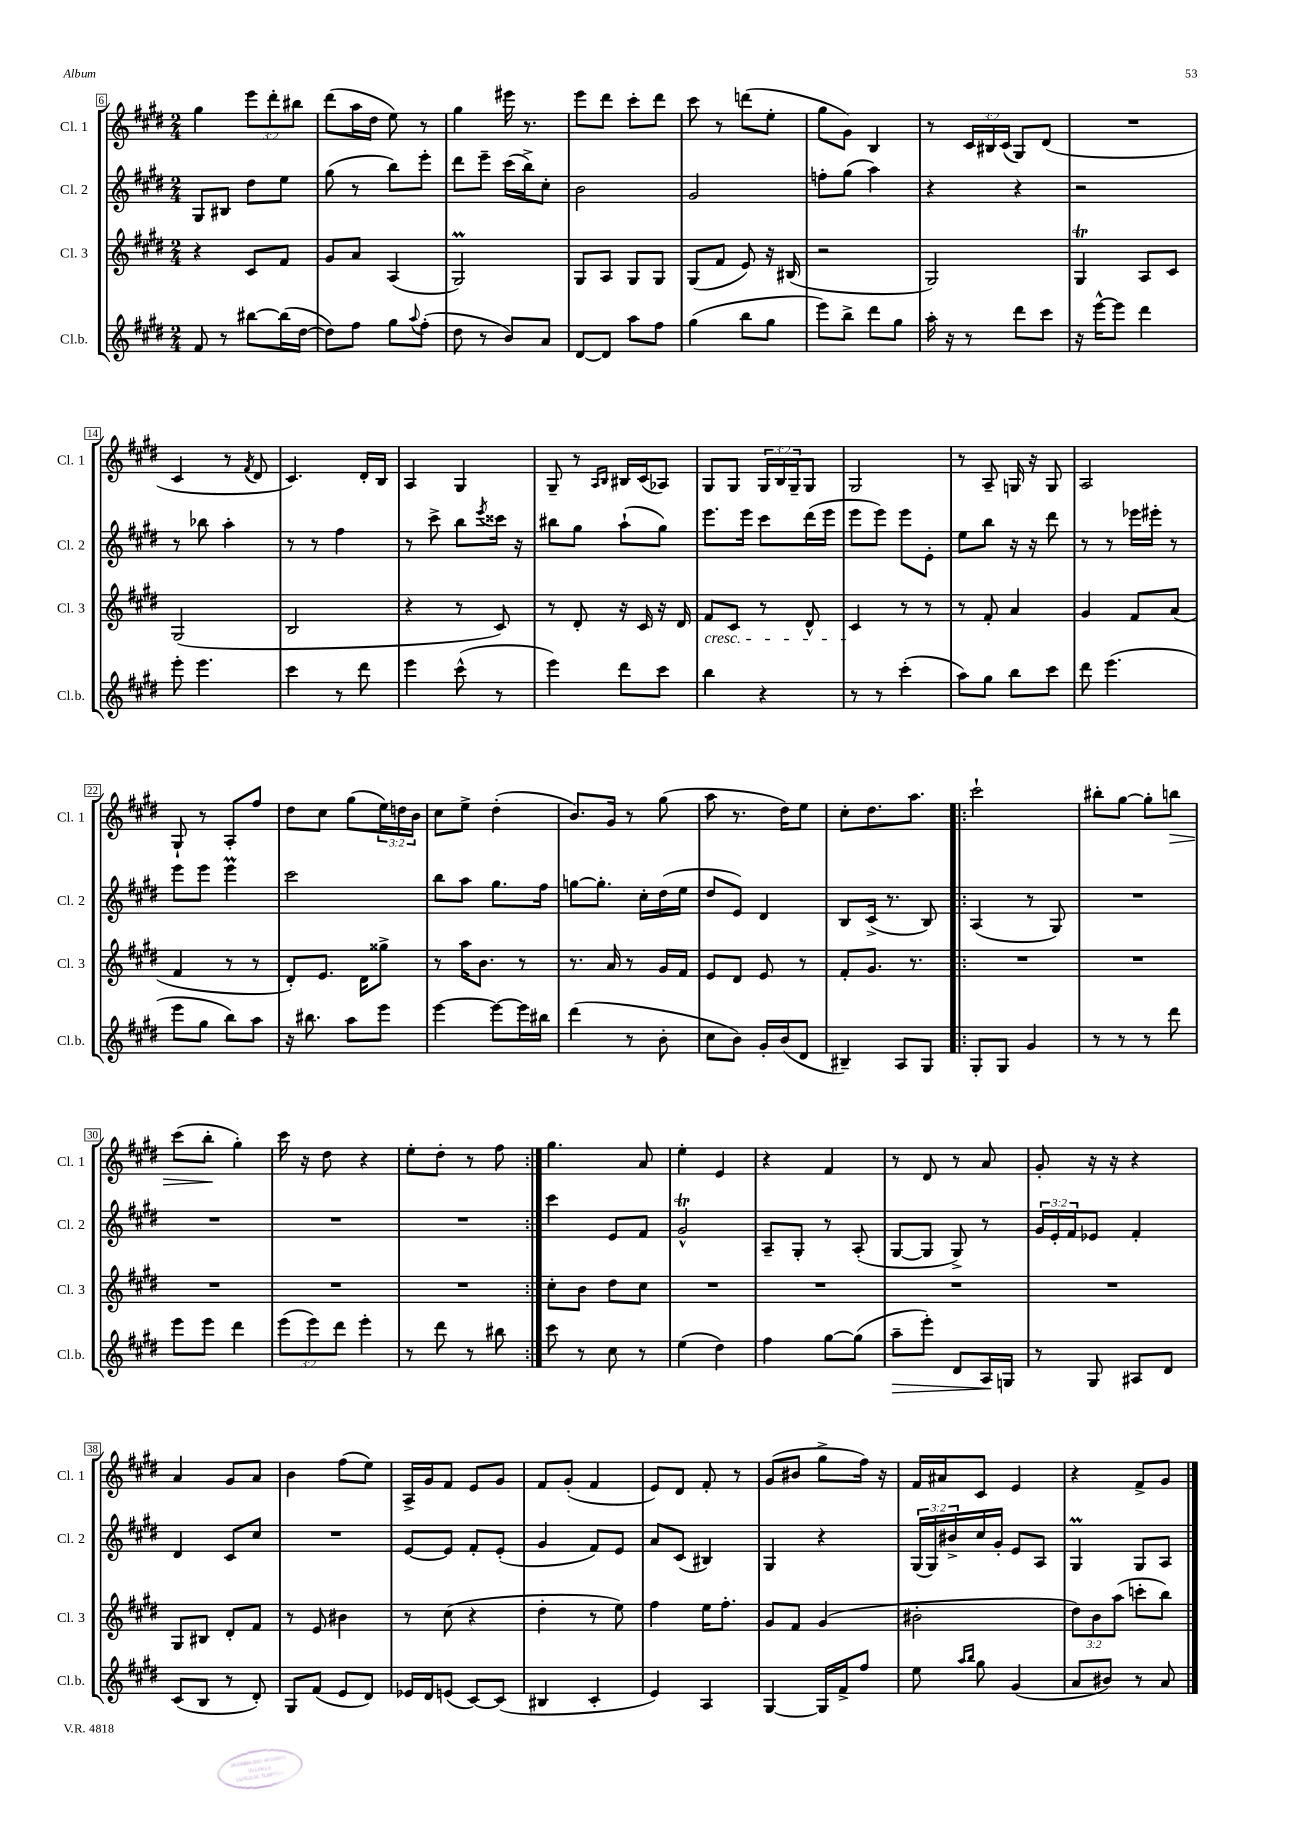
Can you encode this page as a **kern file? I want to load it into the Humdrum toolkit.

**kern	**kern	**kern	**kern
*staff4	*staff3	*staff2	*staff1
*clefG2	*clefG2	*clefG2	*clefG2
*k[f#c#g#d#]	*k[f#c#g#d#]	*k[f#c#g#d#]	*k[f#c#g#d#]
*M2/4	*M2/4	*M2/4	*M2/4
8f#/	4r	8G#/L	4gg#\
8r	.	8B#/J	.
[8bb#\L	8c#/L	8dd#\L	12eee\L
.	.	.	12ddd#'\
(16bb#\]L	8f#/J	8ee\J	.
.	.	.	12bb#\J
[16dd#\JJ	.	.	.
=	=	=	=
8dd#\]L)	8g#/L	(8gg#\	(8ddd#\L
8ff#\J	8a/J	8r	16aa\L
.	.	.	16dd#\JJ
8gg#\L	(4A/	8bb\L)	8ee\)
8qqaa/	.	.	.
(8ff#'\J	.	8eee'\J	8r
=	=	=	=
8dd#\	2G#/)	8ddd#\L	4gg#\
8r	.	8eee~\J	.
8b/L)	.	(16ccc#\LL	16eee#\
.	.	16bb^\J)	8.r
8a/J	.	8cc#'\J	.
=	=	=	=
[8d#/L	8G#/L	2b\	8eee\L
8d#/]J	8A/J	.	8ddd#\J
8aa\L	8G#/L	.	8ccc#'\L
8ff#\J	8G#/J	.	8ddd#\J
=	=	=	=
(4gg#\	(8G#/L	2g#/	8ccc#\
.	8f#/J	.	8r
8bb\L	8e/)	.	(8ddd\L
8gg#\J	16r	.	8ee'\J
.	(16B#/	.	.
=	=	=	=
8eee\L)	2r	8ff'\L	8gg#\L
8bb^\J	.	(8gg#\J	8g#\J)
8ddd#\L	.	4aa\)	4B/
8gg#\J	.	.	.
=	=	=	=
16aa'\	2G#/)	4r	8r
16r	.	.	.
8r	.	.	24c#/LL
.	.	.	24B#/
.	.	.	(24c#/JJ
8ddd#\L	.	4r	8G#/L)
8ccc#\J	.	.	(8d#/J
=	=	=	=
16r	4G#/	2r	2r
[16eee^^\LK	.	.	.
8eee\]J	.	.	.
4ddd#\	8A/L	.	.
.	8c#/J	.	.
=	=	=	=
8eee'\	(2G#/	8r	4c#/
4.eee\	.	8bb-\	.
.	.	4aa'\	8r
.	.	.	8qf#/
.	.	.	8d#/
=	=	=	=
4ccc#\	2B/	8r	4.c#/)
.	.	8r	.
8r	.	4ff#\	.
8ddd#\	.	.	16d#'/LL
.	.	.	16B/JJ
=	=	=	=
4eee\	4r	8r	4A/
.	.	8ccc#^\	.
(8ccc#^^\	8r	8bb\L	4G#/
.	.	8qeee/	.
8r	8c#/)	16ccc##\Jk	.
.	.	16r	.
=	=	=	=
4eee\)	8r	8bb#\L	8G#~/
.	8d#'/	8gg#\J	8r
.	.	.	16qqA/LL
.	.	.	16qqB/JJ
8ddd#\L	16r	(8aa`\L	16B#/LL
.	16c#/	.	(16c#/J
8ccc#\J	16r	8gg#\J)	8A-/J)
.	16d#/	.	.
=	=	=	=
4bb\	8f#/L	8.eee\L	8G#/L
.	8c#/J	.	8G#/J
.	.	16eee\Jk	.
4r	8r	8ccc#\L	24G#/LL
.	.	.	24B/
.	.	.	24G#~/J
.	8d#^^/	(16ddd#\L	8G#/J
.	.	16eee\JJ	.
=	=	=	=
8r	4c#/	8eee\L	2G#/
8r	.	8eee\J)	.
(4ccc#'\	8r	8eee\L	.
.	8r	8e'\J	.
=	=	=	=
8aa\L)	8r	8ee\L	8r
8gg#\J	8f#'/	8bb\J	8A~/
8bb\L	4a/	16r	16G/
.	.	16r	16r
8ccc#\J	.	8ddd#\	8G/
=	=	=	=
8ddd#\	4g#/	8r	2A/
(4.eee\	.	8r	.
.	8f#/L	16eee-\LL	.
.	.	16eee#'\JJ	.
.	(8a/J	8r	.
=	=	=	=
8eee\L	4f#/	8eee\L	8G#`/
8gg#\J	.	8eee\J	8r
8bb\L)	8r	4eee\	8A'/L
8aa\J	8r	.	8ff#/J
=	=	=	=
16r	8d#'/L)	2ccc#\	8dd#\L
8.bb#\	.	.	.
.	8.e/J	.	8cc#\J
8aa\L	.	.	(8gg#\L
.	16d#\LK	.	.
8eee\J	8gg##^\J	.	24ee\L)
.	.	.	24dd\
.	.	.	24b\JJ
=	=	=	=
[4eee\	8r	8bb\L	8cc#\L
.	16aa\LK	8aa\J	8ee^\J
.	8.b\J	.	.
8eee\_L	.	8.gg#\L	(4dd#'\
16eee\]L	8r	.	.
16bb#\JJ	.	16ff#\Jk	.
=	=	=	=
(4ddd#\	8.r	[8gg\L	8.b/L)
.	.	8.gg'\]J	.
.	16a/	.	16g#/Jk
8r	8r	.	8r
.	.	16cc#'\LL	.
8b'\	16g#/LL	(16dd#\	(8gg#\
.	16f#/JJ	16ee\JJ	.
=	=	=	=
8cc#\L	8e/L	8dd#/L	8aa\
8b\J)	8d#/J	8e/J)	8.r
16g#'/LL	8e/	4d#/	.
(16b/J	.	.	16dd#\LK)
8d#/J	8r	.	8ee\J
=	=	=	=
4B#~/)	8f#'/L	8B/L	8cc#'\L
.	8.g#/J	(16c#^/Jk	8.dd#\
.	.	8.r	.
8A/L	.	.	.
.	8.r	.	8.aa\J
8G#/J	.	8B/)	.
=!|:	=!|:	=!|:	=!|:
8G#'/L	2r	(4A/	2ccc#`\
8G#/J	.	.	.
4g#/	.	8r	.
.	.	8G#/)	.
=	=	=	=
8r	2r	2r	8bb#'\L
8r	.	.	[8gg#\J
8r	.	.	8gg#'\]L
8ddd#\	.	.	8bb\J
=	=	=	=
8eee\L	2r	2r	(8ccc#\L
8eee\J	.	.	8bb'\J
4ddd#\	.	.	4gg#'\)
=	=	=	=
(12eee\L	2r	2r	16ccc#\
.	.	.	16r
12eee\)	.	.	.
.	.	.	8dd#\
12ddd#\J	.	.	.
4eee'\	.	.	4r
=	=	=	=
8r	2r	2r	8ee'\L
8ddd#\	.	.	8dd#'\J
8r	.	.	8r
8bb#\	.	.	8ff#\
=:|!	=:|!	=:|!	=:|!
8ccc#\	8cc#'\L	4ccc#\	4.gg#\
8r	8b\J	.	.
8cc#\	8dd#\L	8e/L	.
8r	8cc#\J	8f#/J	8a/
=	=	=	=
(4ee\	2r	2g#^^/	4ee'\
4dd#\)	.	.	4e/
=	=	=	=
4ff#\	2r	8A~/L	4r
.	.	8G#'/J	.
[8gg#\L	.	8r	4f#/
(8gg#\]J	.	(8A'/	.
=	=	=	=
8aa~\L	2r	[8G#/L	8r
8eee'\J)	.	8G#/]J	8d#/
8d#/L	.	8G#^/)	8r
16A/L	.	8r	8a/
16G/JJ	.	.	.
=	=	=	=
8r	2r	24g#/LL	8g#'/
.	.	24e'/	.
.	.	24f#/J	.
8G#/	.	8e-/J	16r
.	.	.	16r
8A#/L	.	4f#'/	4r
8d#/J	.	.	.
=	=	=	=
(8c#/L	8G#/L	4d#/	4a/
8B/J	8B#/J	.	.
8r	8d#'/L	8c#/L	8g#/L
8d#'/)	8f#/J	8cc#/J	8a/J
=	=	=	=
8G#/L	8r	2r	4b\
(8f#/J	8e/	.	.
8e/L	4b#\	.	(8ff#\L
8d#/J)	.	.	8ee\J)
=	=	=	=
16e-/LL	8r	[8e/L	16A^/LL
16d#/J	.	.	16g#/J
(8e/J	(8cc#\	8e/]J	8f#/J
[8c#/L)	4r	8f#'/L	8e/L
(8c#/]J	.	(8e'/J	8g#/J
=	=	=	=
4B#/	4dd#'\	4g#/	8f#/L
.	.	.	(8g#'/J
4c#'/	8r	8f#/L)	4f#/
.	8ee\)	8e/J	.
=	=	=	=
4e/)	4ff#\	8a/L	8e/L)
.	.	(8c#/J	8d#/J
4A/	16ee\LK	4B#/)	8f#'/
.	8.ff#'\J	.	.
.	.	.	8r
=	=	=	=
[4G#/	8g#/L	4G#/	(8g#/L
.	8f#/J	.	8b#/J
16G#/]LL	(4g#/	4r	8gg#^\L
16f#^/J	.	.	.
8ff#/J	.	.	16ff#\Jk)
.	.	.	16r
=	=	=	=
8ee\	2b#'\	(24G#/LL	16f#/LL
.	.	24G#/)	.
.	.	.	16a#/J
.	.	24b#^/	.
16qqaa/LL	.	.	.
16qqbb/JJ	.	.	.
8gg#\	.	16cc#/	8c#/J
.	.	16g#'/JJ	.
(4g#/	.	8e/L	4e/
.	.	8A/J	.
=	=	=	=
8a/L	12dd#\L)	4G#/	4r
.	12b\	.	.
8b#/J)	.	.	.
.	(12aa\J	.	.
8r	8ccc'\L	8G#/L	8f#^/L
8a/	8bb\J)	8A/J	8g#/J
==	==	==	==
*-	*-	*-	*-
